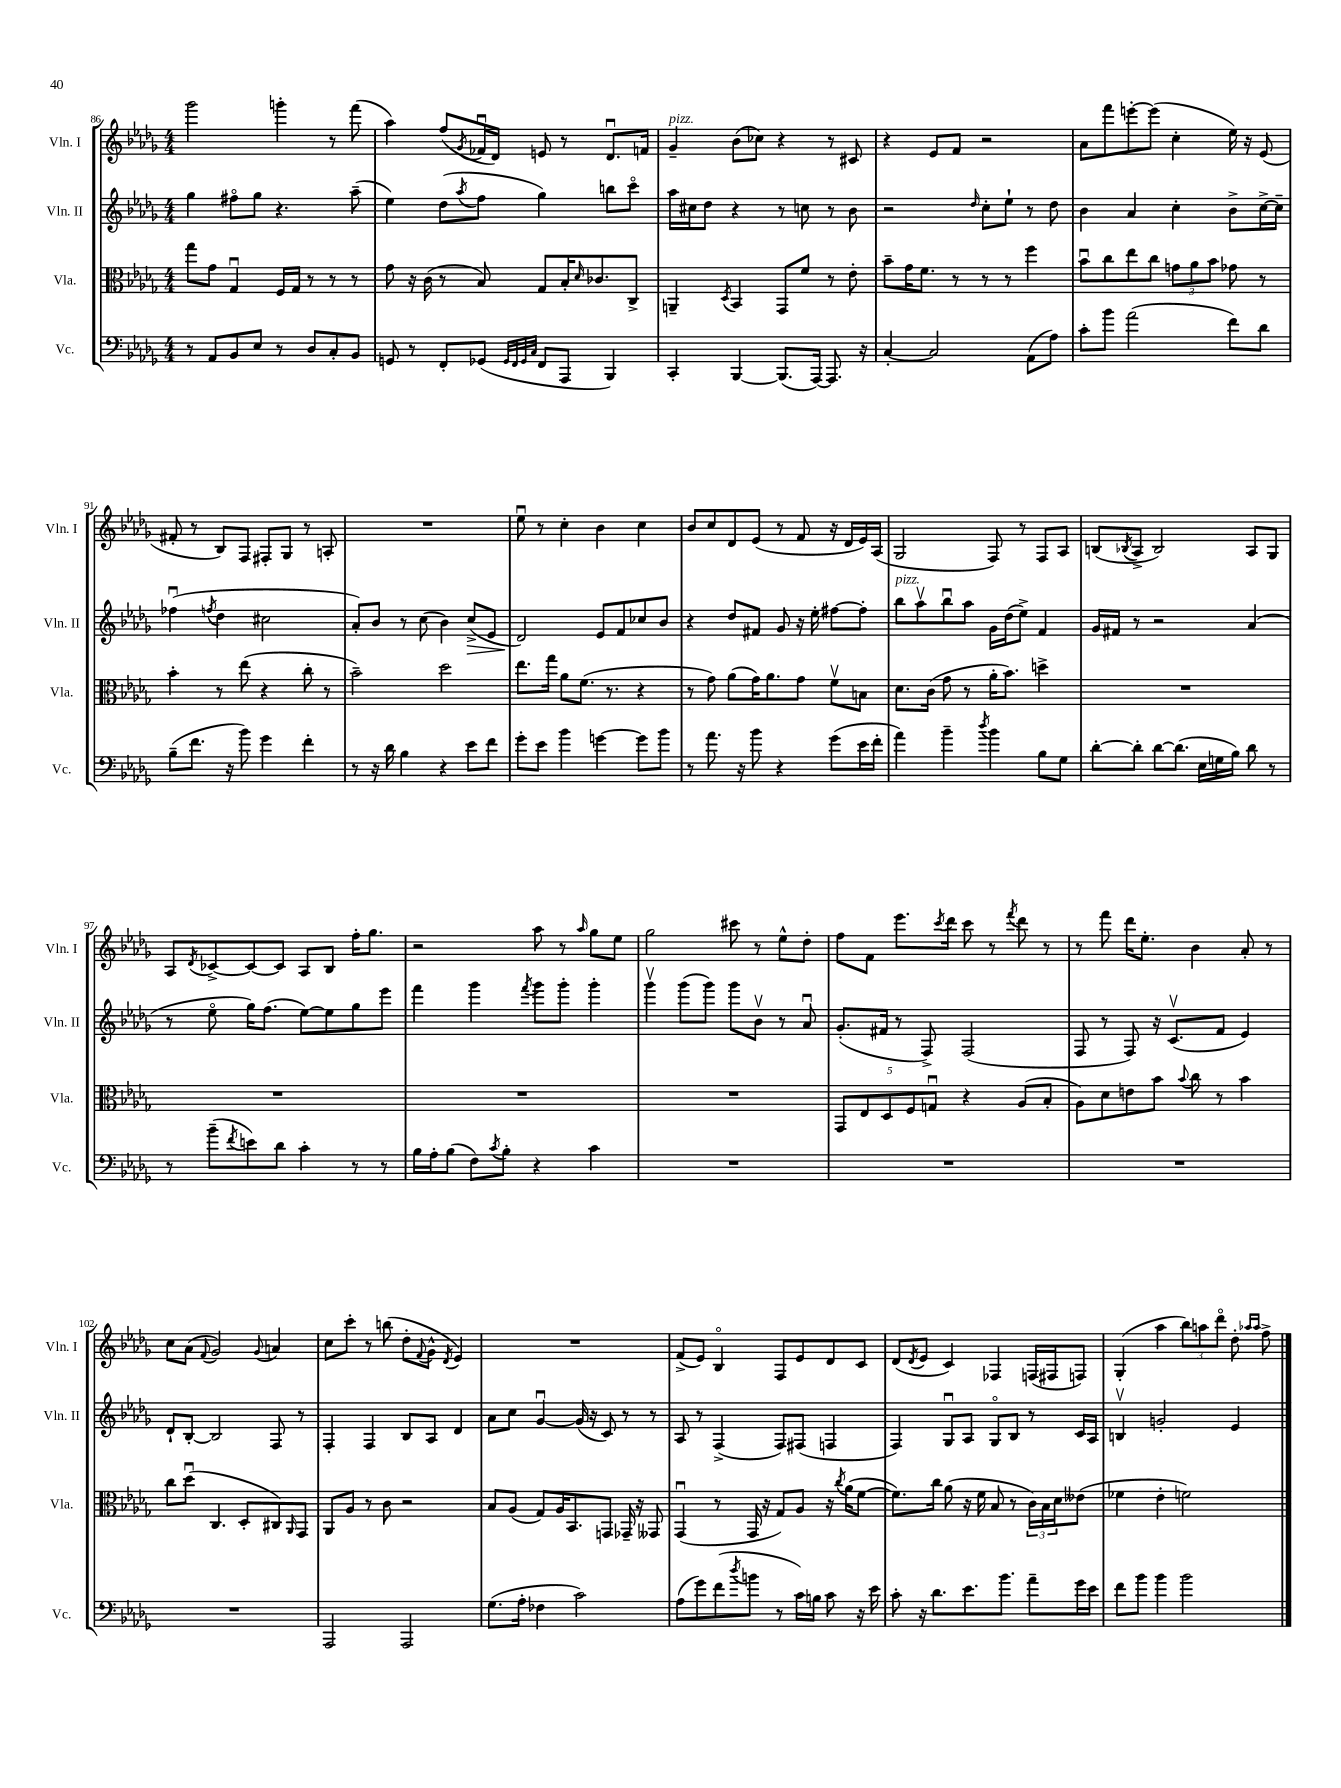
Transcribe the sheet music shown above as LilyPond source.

<<
\new StaffGroup <<
\new Staff = "s0" \with { instrumentName = "Vln. I" shortInstrumentName = "Vln. I" } {
    \clef treble \key des \major \numericTimeSignature \time 4/4
    ges'''2 g'''4-. r8 f'''8( |
    aes''4) f''8( \acciaccatura { ges'8 } fes'16\downbow des'16) e'8 r8 des'8.\downbow f'16 |
    ges'4--^\markup { \italic "pizz." } bes'8( ces''8) r4 r8 cis'8 |
    r4 ees'8 f'8 r2 |
    aes'8 f'''8 e'''8~-. e'''8( c''4-. ees''16) r16 ees'8( |
    fis'8-. r8 bes8) f8 fis8-. ges8 r8 a8-. |
    R1 |
    ees''8\downbow r8 c''4-. bes'4 c''4 |
    bes'8 c''8 des'8 ees'8( r8 f'8 r16 des'16 ees'16) aes16( |
    ges2 f8) r8 f8 aes8 |
    b8( \acciaccatura { bes8 } aes8-> bes2) aes8 ges8 |
    aes8 \acciaccatura { des'8 } ces'8~-> ces'8~ ces'8 aes8 bes8 f''16-. ges''8. |
    r2 aes''8 r8 \grace { aes''16 } ges''8 ees''8 |
    ges''2 cis'''8 r8 ees''8-^ des''8-. |
    f''8 f'8 ees'''8. \acciaccatura { c'''8 } des'''16 c'''8 r8 \acciaccatura { f'''8 } des'''8 r8 |
    r8 f'''8 des'''16 ees''8.-. bes'4 aes'8-. r8 |
    c''8 aes'8( \appoggiatura { f'8 } ges'2) \appoggiatura { ges'8 } a'4 |
    c''8 c'''8-. r8 b''8( des''8-. \appoggiatura { f'8 } ges'8-^ \acciaccatura { des'8 } ees'4) |
    R1 |
    f'8->( ees'8) bes4\flageolet f8 ees'8 des'8 c'8 |
    des'8( \acciaccatura { des'8 } ees'8 c'4) fes4 f16( fis16 f8) |
    ges4-.( aes''4 \tuplet 3/2 { bes''8) a''8 des'''8\flageolet } des''8-. \grace { aes''16 aes''16 } f''8-> \bar "|." |
}
\new Staff = "s1" \with { instrumentName = "Vln. II" shortInstrumentName = "Vln. II" } {
    \clef treble \key des \major \numericTimeSignature \time 4/4
    ges''4 fis''8\flageolet ges''8 r4. aes''8--( |
    ees''4) des''8( \acciaccatura { aes''8 } f''8 ges''4) b''8 c'''8\flageolet |
    aes''16 cis''16 des''8 r4 r8 c''8 r8 bes'8 |
    r2 \grace { des''16 } c''8-. ees''8-! r8 des''8 |
    bes'4 aes'4 c''4-. bes'8-> c''16~-> c''16-- |
    fes''4\downbow( \acciaccatura { f''8 } des''4 cis''2 |
    aes'8-.) bes'8 r8 c''8( bes'4) c''8->\>( ees'8 |
    des'2\!) ees'8 f'8 ces''8 bes'8 |
    r4 des''8 fis'8 ges'8 r16 ees''16-. fis''8~ fis''8-. |
    bes''8^\markup { \italic "pizz." } aes''8\upbow bes''8\downbow aes''8 ges'16 des''16( ees''8->) f'4 |
    ges'16 fis'16 r8 r2 aes'4( |
    r8 ees''8\flageolet ges''16) f''8.( ees''8~) ees''8 ges''8 ees'''8 |
    f'''4 ges'''4 \acciaccatura { f'''8 } ges'''8 ges'''8-. ges'''4-. |
    ges'''4\upbow ges'''8( ges'''8) ges'''8 bes'8\upbow r8 aes'8\downbow |
    ges'8.-.( fis'16 r8 f8->) f2( |
    f8 r8 f8) r16 c'8.\upbow( f'8 ees'4) |
    des'8-! bes8~-. bes2 f8 r8 |
    f4-. f4 bes8 aes8 des'4 |
    aes'8 c''8 ges'4~\downbow ges'16( r16 c'8) r8 r8 |
    aes8 r8 f4->( f8) fis8( f4 |
    f4) ges8\downbow aes8 ges8\flageolet bes8 r8 c'16 aes16 |
    b4\upbow g'2-. ees'4 \bar "|." |
}
\new Staff = "s2" \with { instrumentName = "Vla." shortInstrumentName = "Vla." } {
    \clef alto \key des \major \numericTimeSignature \time 4/4
    ges''8 ges'8 ges4\downbow f16 ges16 r8 r8 r8 |
    ges'8 r16 c'16( r8 bes8) ges8 bes16-. \grace { des'16 } ces'8. c8-> |
    a,4-- \acciaccatura { des8 } bes,4 ges,8 f'8 r8 ees'8-. |
    bes'8-- ges'16 f'8. r8 r8 r8 f''4 |
    bes'8\downbow c''8 ees''8 c''8 \tuplet 3/2 { g'8 aes'8 bes'8 } ges'8 r8 |
    bes'4-. r8 ees''8( r4 c''8-. r8 |
    bes'2--) des''2 |
    ees''8. ges''16 aes'8 f'8.( r8. r4 |
    r8 ges'8) aes'8( ges'16) aes'8. ges'8 f'8\upbow b8 |
    des'8. c'16( ges'8 r8 aes'16-. bes'8.) d''4-> |
    R1 |
    R1 |
    R1 |
    R1 |
    \tuplet 5/4 { ges,8 ees8 des8 f8 g8\downbow } r4 aes8( bes8-. |
    aes8) des'8 e'8 bes'8 \appoggiatura { bes'8 } c''8 r8 bes'4 |
    c''8 des''8\downbow( c4. des8-. cis8) \grace { aes,16 } ges,8 |
    aes,8 aes8 r8 c'8 r2 |
    bes8 aes8( ges8) aes16 bes,8. g,8 ges,16-- r16 geses,8 |
    ges,4\downbow( r8 ges,16 r16 ges8) aes8 r16 \acciaccatura { c''8 } aes'16( f'8~ |
    f'8.) c''16 aes'8( r16 f'16 bes8 r8 \tuplet 3/2 { c'16) bes16 des'16 } eeses'8( |
    fes'4 ees'4-. f'2) \bar "|." |
}
\new Staff = "s3" \with { instrumentName = "Vc." shortInstrumentName = "Vc." } {
    \clef bass \key des \major \numericTimeSignature \time 4/4
    r8 aes,8 bes,8 ees8 r8 des8 c8-. bes,8 |
    g,8 r8 f,8-. ges,8( \grace { ges,32 f,32 ges,32 c32 } f,8 aes,,8 bes,,4) |
    c,4-. bes,,4~ bes,,8.( aes,,16~) aes,,8. r16 |
    c4~-. c2 aes,8( aes8) |
    c'8-. bes'8 aes'2( f'8) des'8 |
    bes8--( f'8. r16 bes'8) ges'4 f'4-. |
    r8 r16 des'16 bes4 r4 ees'8 f'8 |
    ges'8-. ees'8 bes'4 g'4~ g'8 bes'8 |
    r8 aes'8. r16 bes'8 r4 ges'8( ees'16 f'16-. |
    aes'4) bes'4-- \acciaccatura { des''8 } bes'4 bes8 ges8 |
    des'8~-. des'8-. des'8~ des'8.( ees16 g16 bes16) des'8 r8 |
    r8 bes'8--( \acciaccatura { f'8 } e'8) des'8 c'4-. r8 r8 |
    bes16 aes16-. bes8( f8) \acciaccatura { c'8 } bes8-. r4 c'4 |
    R1 |
    R1 |
    R1 |
    R1 |
    aes,,2 aes,,2 |
    ges8.( aes16-. fes4 c'2) |
    aes8( ges'8) f'8( \acciaccatura { des''8 } b'8 r8 c'16) b16 c'8 r16 ees'16 |
    c'8-. r16 des'8. ees'8. bes'8. aes'8-- ges'16 ees'16 |
    f'8 bes'8 bes'4 bes'2 \bar "|." |
}
>>
>>
\layout { \context { \Score currentBarNumber = #86 } }
